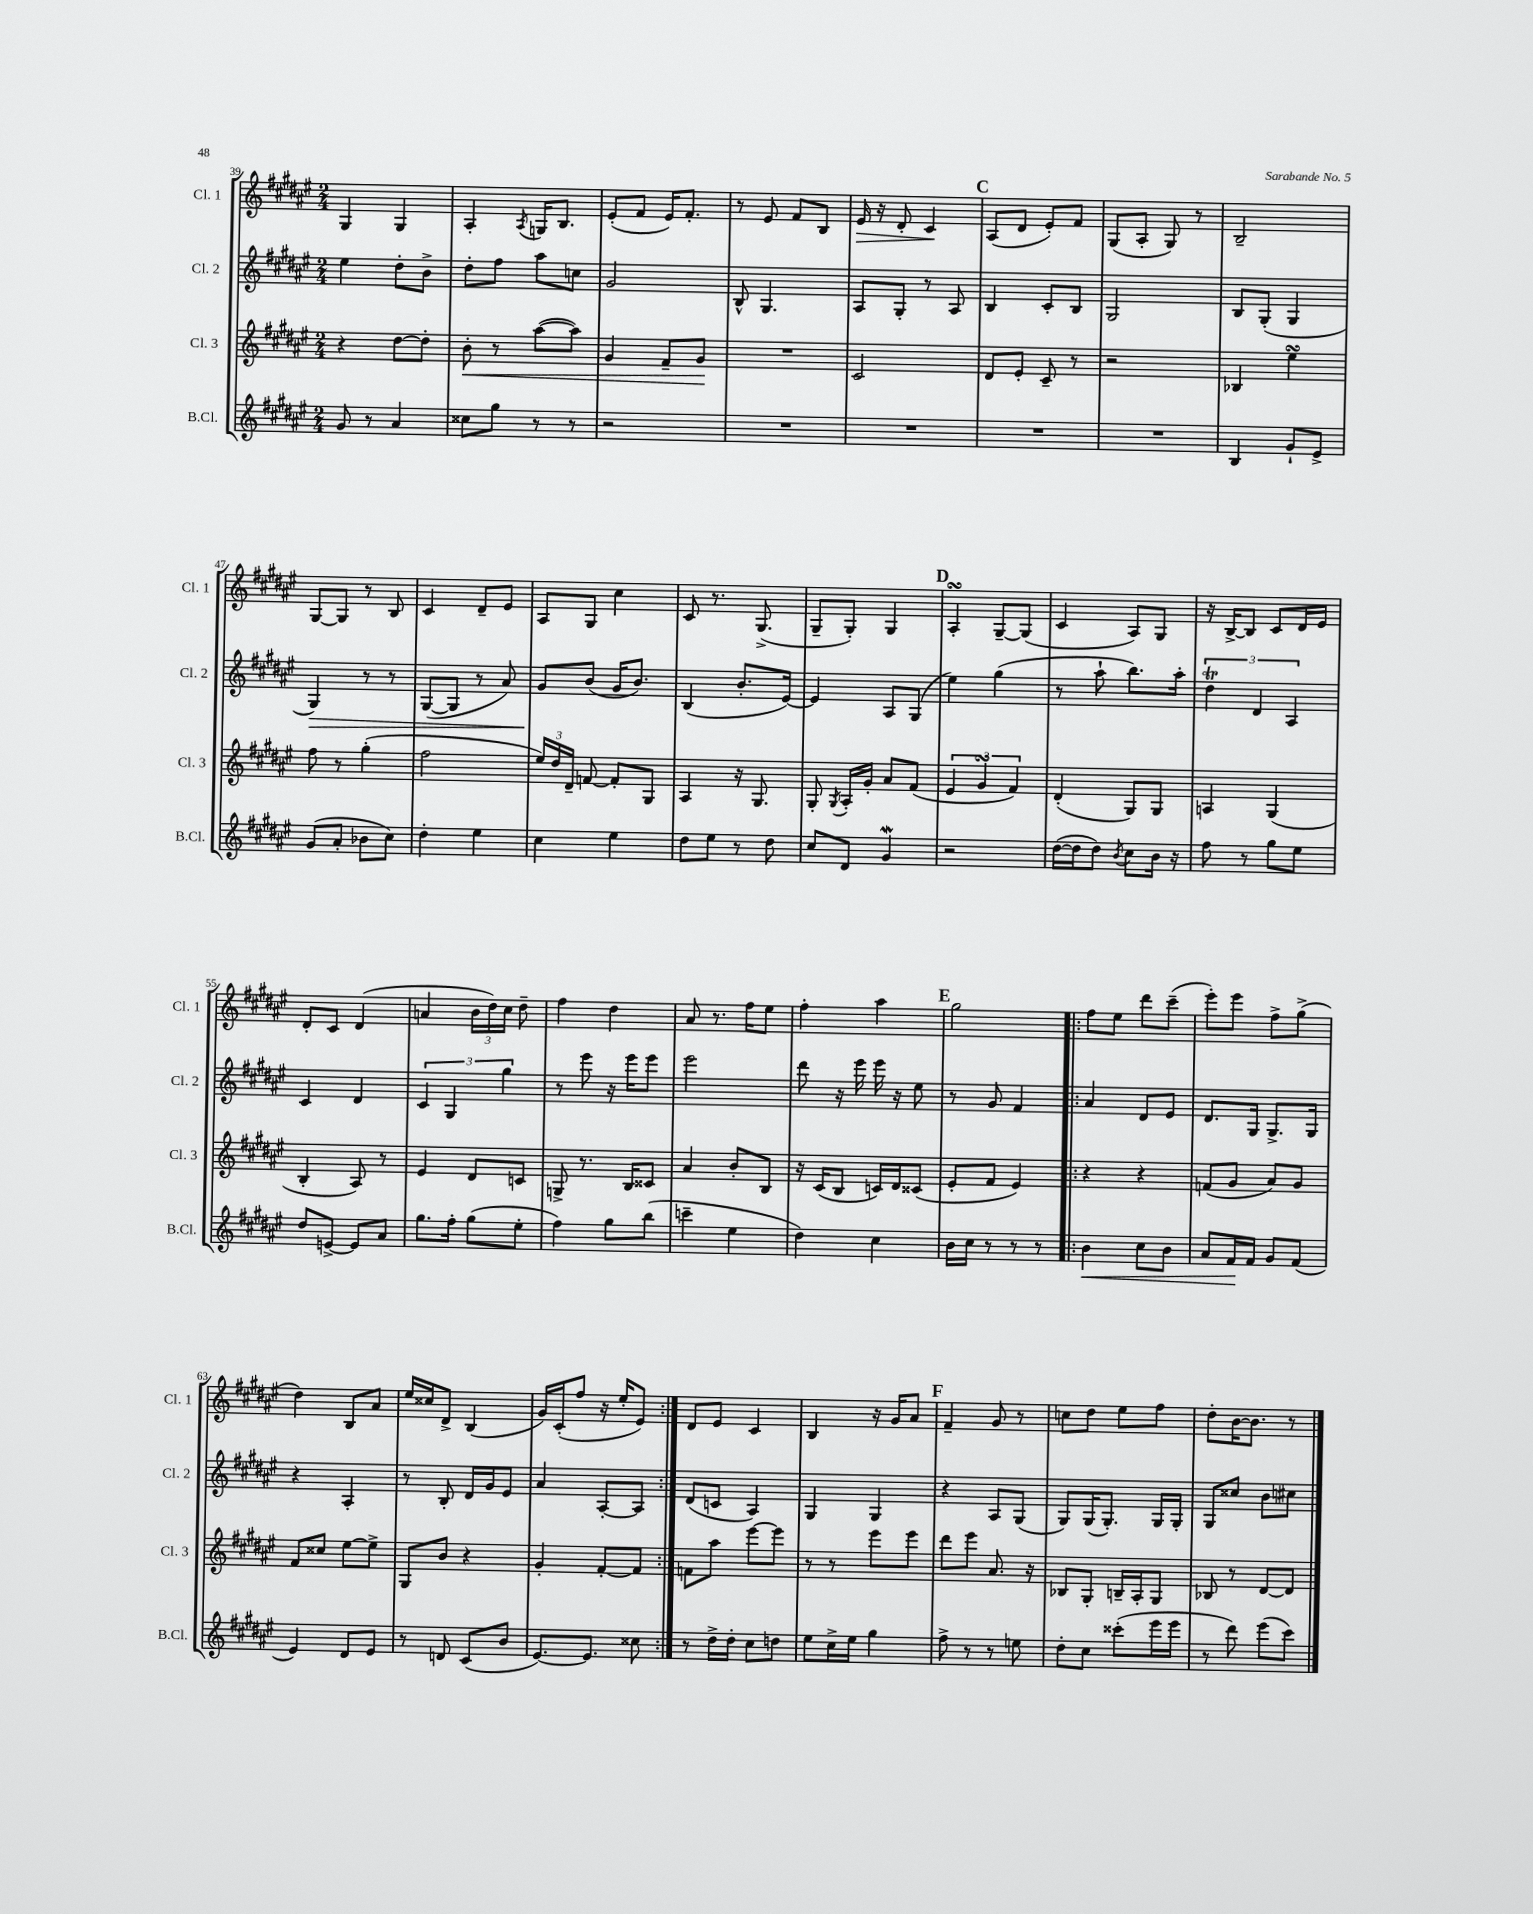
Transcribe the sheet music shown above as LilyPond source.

<<
\new StaffGroup <<
\new Staff = "s0" \with { instrumentName = "Cl. 1" shortInstrumentName = "Cl. 1" } {
    \clef treble \key fis \major \numericTimeSignature \time 2/4
    \autoBeamOff gis4 gis4 |
    ais4-. \acciaccatura { ais8 } g16[ b8.] |
    eis'8[-.( fis'8] eis'16[) fis'8.]-. |
    r8 eis'8 fis'8[ b8] |
    eis'16\> r16 dis'8-. cis'4\! |
    \mark \markup { \bold "C" } ais8[( dis'8] eis'8[-.) fis'8] |
    gis8[( ais8]-. gis8) r8 |
    b2-- |
    gis8[~ gis8] r8 b8 |
    cis'4 dis'8[-- eis'8] |
    ais8[ gis8] cis''4 |
    cis'8 r8. gis8.->( |
    gis8[-- gis8]-.) gis4 |
    \mark \markup { \bold "D" } ais4-.\turn gis8[~-- gis8]( |
    cis'4 ais8[) gis8] |
    r16 b16[~-> b8] cis'8[ dis'16 eis'16] |
    dis'8[-. cis'8] dis'4( |
    a'4 \tuplet 3/2 { b'16[ dis''16) cis''16] } dis''8-- |
    fis''4 dis''4 |
    ais'8 r8. fis''16[ eis''8] |
    fis''4-. ais''4 |
    \mark \markup { \bold "E" } gis''2 |
    \repeat volta 2 { fis''8[ eis''8] dis'''8[ cis'''8]--( |
    eis'''8[-.) eis'''8] fis''8[-> gis''8]->( |
    dis''4) b8[ ais'8] |
    eis''16[ cisis''16 dis'8]-> b4( |
    gis'16[) cis'16-.( fis''8] r16 eis''16[-. eis'8]) | }
    dis'8[ eis'8] cis'4 |
    b4 r16 gis'16[ ais'8] |
    \mark \markup { \bold "F" } fis'4-- gis'8 r8 |
    c''8[ dis''8] eis''8[ fis''8] |
    dis''8[-. b'16~ b'8.] r8 \bar "|." |
}
\new Staff = "s1" \with { instrumentName = "Cl. 2" shortInstrumentName = "Cl. 2" } {
    \clef treble \key fis \major \numericTimeSignature \time 2/4
    \autoBeamOff eis''4 dis''8[-. b'8]-> |
    dis''8[-. fis''8] ais''8[ c''8] |
    gis'2 |
    b8-^ gis4. |
    ais8[ gis8]-. r8 ais8 |
    \mark \markup { \bold "C" } b4 cis'8[-. b8] |
    gis2 |
    b8[ gis8]-.( gis4 |
    gis4\>) r8 r8 |
    gis8[~( gis8] r8 ais'8) |
    gis'8[\! b'8]( gis'16[ b'8.]) |
    b4( b'8.[-. eis'16]~) |
    eis'4 ais8[ gis8]( |
    \mark \markup { \bold "D" } eis''4) gis''4( |
    r8 ais''8-! b''8.[) ais''16]-. |
    \tuplet 3/2 { dis''4\trill dis'4 ais4 } |
    cis'4 dis'4 |
    \tuplet 3/2 { cis'4 gis4 gis''4 } |
    r8 eis'''8 r16 eis'''16[ eis'''8] |
    eis'''2 |
    dis'''8 r16 eis'''16 eis'''16 r16 eis''8 |
    \mark \markup { \bold "E" } r8 gis'8 fis'4 |
    \repeat volta 2 { ais'4 dis'8[ eis'8] |
    dis'8.[ gis16] gis8.[-> gis16] |
    r4 ais4-. |
    r8 b8-. dis'16[ gis'16 eis'8] |
    ais'4 ais8[~-. ais8] | }
    dis'8[( c'8] ais4) |
    gis4 gis4 |
    \mark \markup { \bold "F" } r4 ais8[ gis8]( |
    gis8[) gis16( gis8.]-.) gis16[ gis16]-. |
    gis8[ cisis''8] b'8[ cis''8] \bar "|." |
}
\new Staff = "s2" \with { instrumentName = "Cl. 3" shortInstrumentName = "Cl. 3" } {
    \clef treble \key fis \major \numericTimeSignature \time 2/4
    \autoBeamOff r4 dis''8[~ dis''8]-. |
    b'8-.\< r8 ais''8[~( ais''8]) |
    gis'4 fis'8[-- gis'8]\! |
    R2 |
    cis'2 |
    \mark \markup { \bold "C" } dis'8[ eis'8]-. cis'8-- r8 |
    r2 |
    bes4 eis''4\turn |
    fis''8 r8 gis''4-.( |
    fis''2 |
    \tuplet 3/2 { eis''16[) dis''16 dis'16]-- } f'8~ f'8[-. gis8] |
    ais4 r16 gis8. |
    gis8-. \acciaccatura { gis8 } ais16[-. gis'16]-. ais'8[ fis'8]( |
    \mark \markup { \bold "D" } \tuplet 3/2 { eis'4 gis'4\turn fis'4) } |
    dis'4-.( gis8[) gis8] |
    a4 gis4( |
    b4-. ais8) r8 |
    eis'4 dis'8[ c'8] |
    g8-> r8. b16[ cisis'8] |
    ais'4 b'8[-. b8] |
    r16 cis'16[( b8] c'16[) dis'16 cisis'8]( |
    \mark \markup { \bold "E" } eis'8[-. fis'8] eis'4) |
    \repeat volta 2 { r4 r4 |
    f'8[( gis'8] ais'8[) gis'8] |
    fis'8[ cisis''8] eis''8[~ eis''8]-> |
    gis8[ b'8] r4 |
    gis'4-. fis'8[~-. fis'8] | }
    f'8[ ais''8] eis'''8[~ eis'''8] |
    r8 r8 eis'''8[ eis'''8] |
    \mark \markup { \bold "F" } dis'''8[ eis'''8] ais'8. r16 |
    bes8[ gis8]-. b16[-- ais16-. gis8] |
    bes8 r8 dis'8[~ dis'8] \bar "|." |
}
\new Staff = "s3" \with { instrumentName = "B.Cl." shortInstrumentName = "B.Cl." } {
    \clef treble \key fis \major \numericTimeSignature \time 2/4
    \autoBeamOff gis'8 r8 ais'4 |
    cisis''8[ gis''8] r8 r8 |
    r2 |
    R2 |
    R2 |
    \mark \markup { \bold "C" } R2 |
    R2 |
    b4 gis'8[-! eis'8]-> |
    gis'8[( ais'8]-. bes'8[ cis''8]) |
    dis''4-. eis''4 |
    cis''4 eis''4 |
    dis''8[ eis''8] r8 dis''8 |
    cis''8[ dis'8] gis'4\mordent |
    \mark \markup { \bold "D" } r2 |
    dis''16[~( dis''16 dis''8]) \acciaccatura { b'8 } cis''8[ b'16] r16 |
    fis''8 r8 gis''8[ eis''8] |
    dis''8[ e'8]~-> e'8[ ais'8] |
    gis''8.[ fis''16]-. gis''8[( eis''8]-. |
    fis''4) gis''8[ b''8]( |
    c'''4-- eis''4 |
    dis''4) cis''4 |
    \mark \markup { \bold "E" } b'16[ cis''16] r8 r8 r8 |
    \repeat volta 2 { b'4\< cis''8[ b'8] |
    ais'8[ fis'16\! fis'16] gis'8[ fis'8]( |
    eis'4) dis'8[ eis'8] |
    r8 d'8 cis'8[( b'8] |
    eis'8.[~) eis'8.] cisis''8 | }
    r8 dis''16[-> dis''16]-. cis''8[ d''8] |
    eis''8[ cis''16-> eis''16] gis''4 |
    \mark \markup { \bold "F" } fis''8-> r8 r8 e''8 |
    dis''8[-. cis''8] cisis'''8[-.( eis'''16 eis'''16] |
    r8 dis'''8) eis'''8[( cis'''8]) \bar "|." |
}
>>
>>
\layout { \context { \Score currentBarNumber = #39 } }
